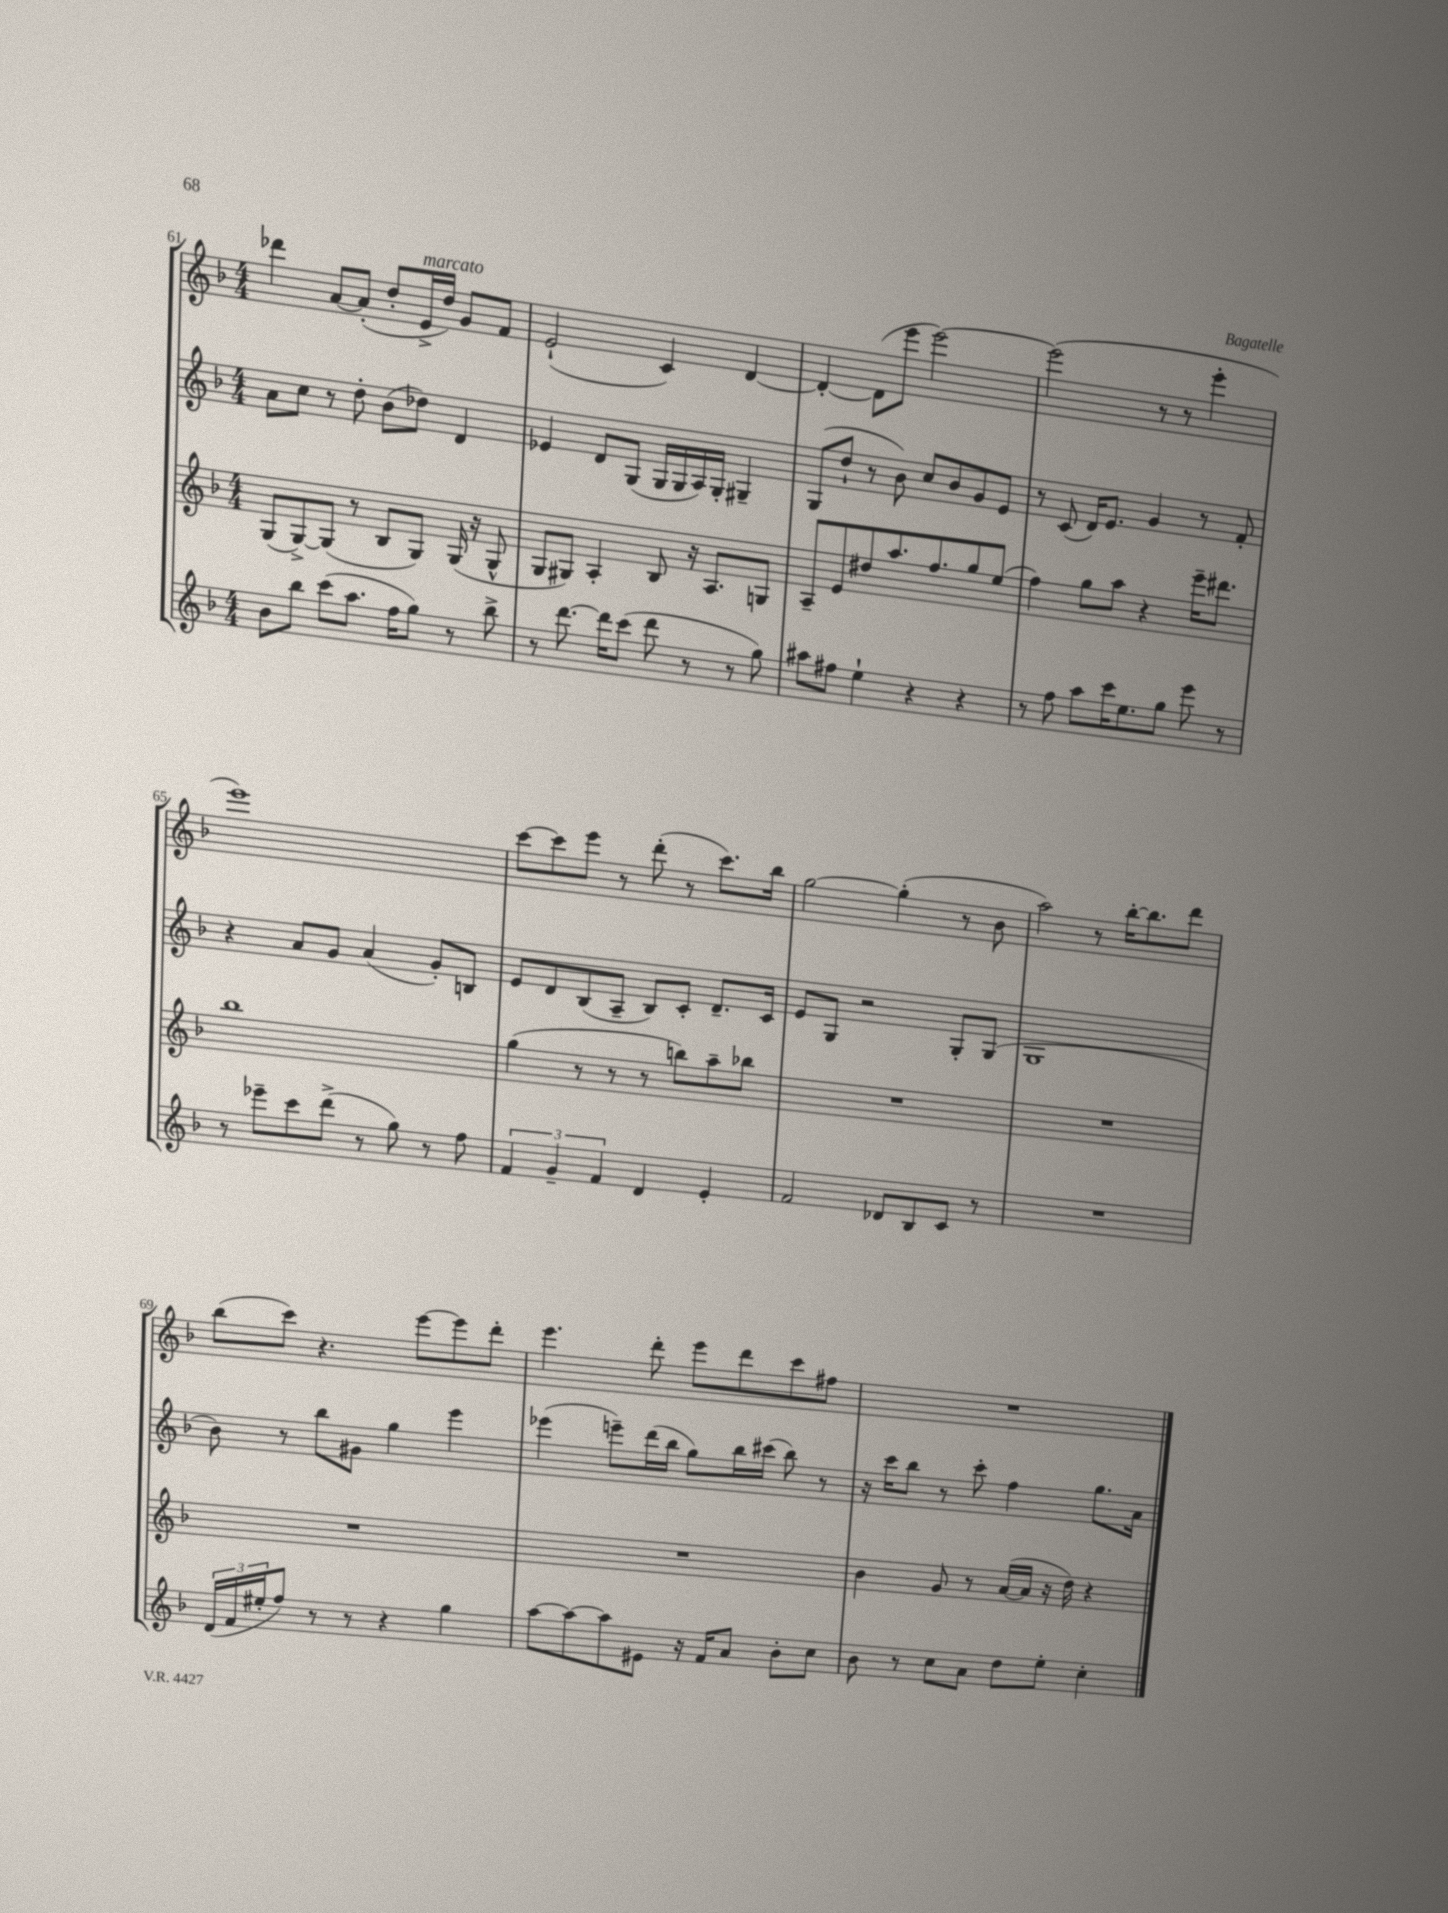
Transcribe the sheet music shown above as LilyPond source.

<<
\new StaffGroup <<
\new Staff = "s0" {
    \clef treble \key f \major \numericTimeSignature \time 4/4
    des'''4 a'8~ a'8-.( d''8-. e'16->^\markup { \italic "marcato" } d''16) g'8 f'8 |
    e'2-!( c'4) d'4~ |
    d'4~-. d'8( e'''8 e'''2~) |
    e'''2( r8 r8 e'''4-. |
    e'''1) |
    c'''8~ c'''8 e'''8 r8 d'''8-.( r8 c'''8.) bes''16 |
    g''2~ g''4-.( r8 bes'8 |
    a''2) r8 bes''16~-. bes''8. d'''8 |
    bes''8( c'''8) r4. e'''8~ e'''8 d'''8-. |
    e'''4. d'''8-. e'''8 d'''8 c'''8 fis''8 |
    R1 \bar "|." |
}
\new Staff = "s1" {
    \clef treble \key f \major \numericTimeSignature \time 4/4
    a'8 c''8 r8 d''8-. bes'8( des''8) d'4 |
    ees'4 d'8 g8( g16 g16 a16) g16-. gis4-- |
    g8( d''8-! r8 bes'8) c''8 bes'8 g'8 e'8 |
    r8 c'8( d'16) e'8. g'4 r8 f'8-. |
    r4 a'8 g'8 a'4( g'8-.) b8 |
    e'8 d'8 bes8( a8-- bes8) c'8-. d'8.-- c'16 |
    e'8 g8 r2 g8-. g8( |
    g1 |
    bes'8) r8 bes''8 gis'8 g''4 e'''4 |
    ees'''4( e'''8--) d'''16( bes''16 g''8) bes''16 cis'''16( bes''8) r8 |
    r16 c'''16 bes''8 r8 c'''8-. f''4 g''8. a'16 \bar "|." |
}
\new Staff = "s2" {
    \clef treble \key f \major \numericTimeSignature \time 4/4
    g8( g8~->) g8( r8 bes8 g8) g16( r16 g8-^ |
    g8 gis8) a4-. bes8 r16 a8. g8 |
    a8-- e'8 dis''8 a''8. f''8. g''8 e''8( |
    f''4) g''8 a''8 r4 e'''16-- dis'''8. |
    bes''1 |
    g''4( r8 r8 r8 b''8) a''8-- bes''8 |
    R1 |
    R1 |
    R1 |
    R1 |
    bes'4 g'8 r8 a'16~( a'16 r16 d''16) r4 \bar "|." |
}
\new Staff = "s3" {
    \clef treble \key f \major \numericTimeSignature \time 4/4
    bes'8 bes''8 c'''8( a''8. f''16 g''8) r8 bes''8-> |
    r8 d'''8.~ d'''16 c'''8( d'''8 r8 r8 g''8) |
    ais''8 fis''8 e''4-! r4 r4 |
    r8 f''8 a''8 c'''16 e''8. g''8 e'''8 r8 |
    r8 ees'''8-- c'''8 d'''8->( r8 g''8) r8 f''8 |
    \tuplet 3/2 { f'4 g'4-- f'4 } d'4 e'4-. |
    f'2 des'8 bes8 c'8 r8 |
    R1 |
    \tuplet 3/2 { d'16( f'16 eis''16-. } f''8) r8 r8 r4 g''4 |
    a''8~ a''8~ a''8 eis'8 r16 f'16 a'8 bes'8-. c''8 |
    bes'8 r8 c''8 a'8 d''8 e''8-. c''4-. \bar "|." |
}
>>
>>
\layout { \context { \Score currentBarNumber = #61 } }
